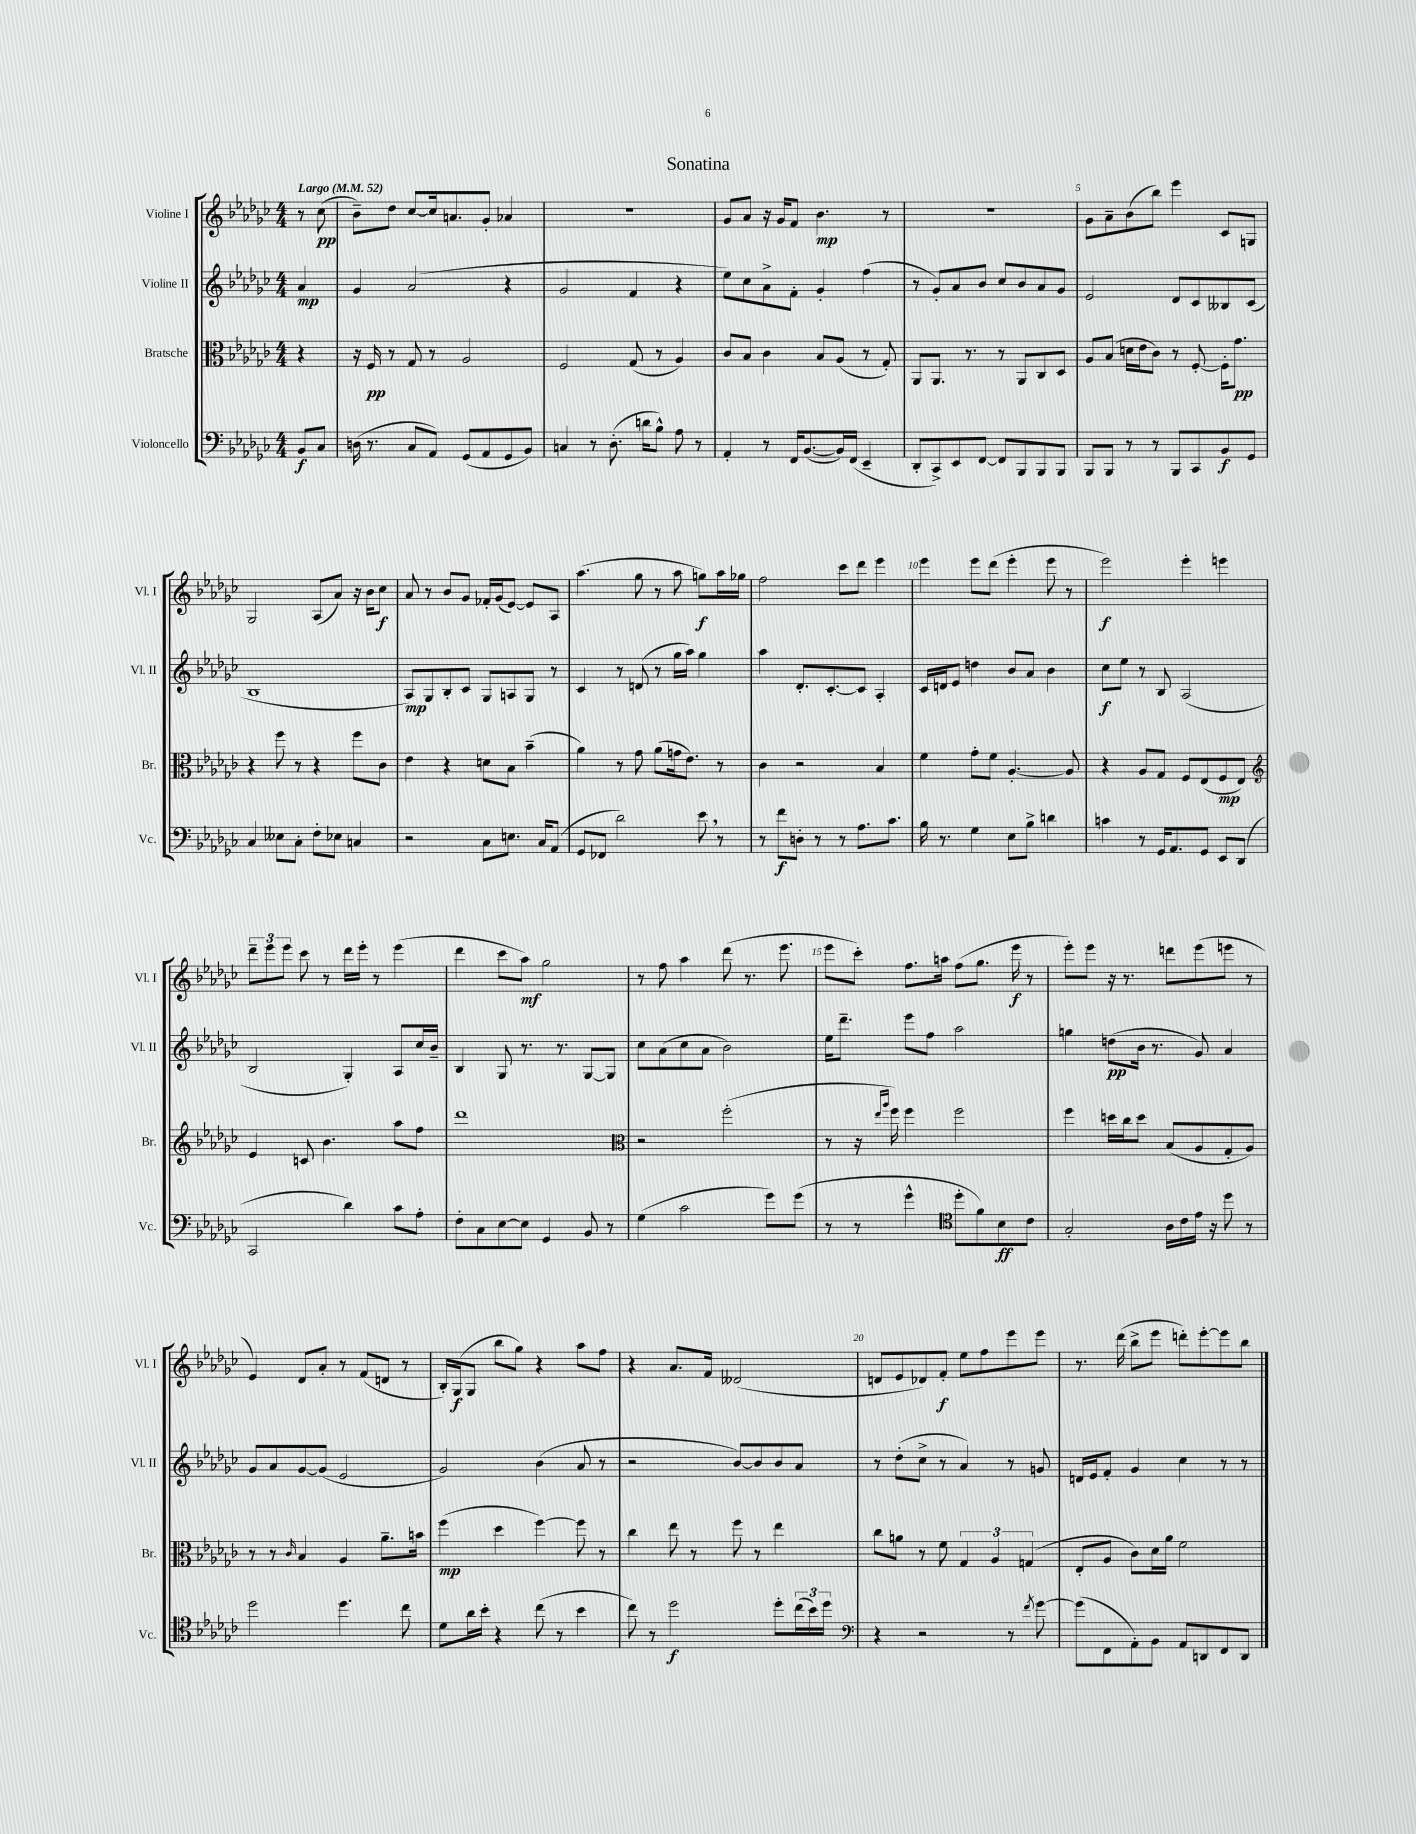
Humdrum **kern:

**kern	**dynam	**kern	**dynam	**kern	**dynam	**kern	**dynam
*part4	*part4	*part3	*part3	*part2	*part2	*part1	*part1
*staff4	*staff4	*staff3	*staff3	*staff2	*staff2	*staff1	*staff1
*I"Violoncello	*	*I"Bratsche	*	*I"Violine II	*	*I"Violine I	*
*I'Vc.	*	*I'Br.	*	*I'Vl. II	*	*I'Vl. I	*
*clefF4	*	*clefC3	*	*clefG2	*	*clefG2	*
*k[b-e-a-d-g-c-]	*	*k[b-e-a-d-g-c-]	*	*k[b-e-a-d-g-c-]	*	*k[b-e-a-d-g-c-]	*
*M4/4	*	*M4/4	*	*M4/4	*	*M4/4	*
*MM52	*	*MM52	*	*MM52	*	*MM52	*
=	=	=	=	=	=	=	=
!	!	!	!	!	!	!LO:TX:a:B:t=Largo	!
8BB-/L	f	4r	.	4a-/	mp	8r	.
8C-/J	.	.	.	.	.	(8cc-\	pp
=1	=1	=1	=1	=1	=1	=1	=1
(16Dn\	.	16r	.	4g-/	.	8b-~\L)	.
8.r	.	16F/	pp	.	.	.	.
.	.	8r	.	.	.	8dd-\J	.
8C-/L	.	8G-/	.	(2a-/	.	[8cc-/L	.
8AA-/J)	.	8r	.	.	.	16cc-/k]	.
.	.	.	.	.	.	8.an/	.
(8GG-/L	.	2A-/	.	.	.	.	.
8AA-/	.	.	.	.	.	8g-'/J	.
8GG-/	.	.	.	4r	.	4a-X/	.
8BB-/J)	.	.	.	.	.	.	.
=2	=2	=2	=2	=2	=2	=2	=2
4Cn/	.	2F/	.	2g-/	.	1r	.
8r	.	.	.	.	.	.	.
(8.D-'\	.	.	.	.	.	.	.
.	.	(8G-/	.	4f/	.	.	.
16dn\KL	.	.	.	.	.	.	.
8B-^^\J)	.	8r	.	.	.	.	.
8A-\	.	4A-/)	.	4r	.	.	.
8r	.	.	.	.	.	.	.
=3	=3	=3	=3	=3	=3	=3	=3
4AA-'/	.	8c-/L	.	8ee-\L)	.	8g-/L	.
.	.	8B-/J	.	8cc-\	.	8a-/J	.
8r	.	4c-\	.	8a-^\	.	16r	.
.	.	.	.	.	.	16g-/KL	.
16FF/KL	.	.	.	8f'\J	.	8f/J	.
([8.BB-/	.	.	.	.	.	.	.
.	.	8B-/L	.	4g-'/	.	4.b-\	mp
16BB-/L])	.	(8A-/J	.	.	.	.	.
(16FF/JJ	.	.	.	.	.	.	.
4EE-~/	.	8r	.	(4ff\	.	.	.
.	.	8G-'/)	.	.	.	8r	.
=4	=4	=4	=4	=4	=4	=4	=4
8DD-'/L	.	8AA-/L	.	8r	.	1r	.
8CC-^/)	.	8.AA-/J	.	8g-'/L)	.	.	.
8EE-/	.	.	.	8a-/	.	.	.
.	.	8.r	.	.	.	.	.
[8FF/J	.	.	.	8b-/J	.	.	.
8FF/L]	.	8r	.	8cc-/L	.	.	.
8BBB-/	.	8AA-/L	.	8b-/	.	.	.
8BBB-/	.	8C-/	.	8a-/	.	.	.
8BBB-/J	.	8D-/J	.	8g-/J	.	.	.
=5	=5	=5	=5	=5	=5	=5	=5
8BBB-/L	.	8A-/L	.	2e-/	.	8g-\L	.
8BBB-/J	.	(8B-/J	.	.	.	8a-~\	.
8r	.	16dn\LL	.	.	.	(8b-\	.
.	.	16e-\J	.	.	.	.	.
8r	.	8c-\J)	.	.	.	8bb-\J)	.
8BBB-/L	.	8r	.	8d-/L	.	4eee-\	.
8CC-/	.	[8F'/	.	8c-/	.	.	.
8BB-/	f	16F'\KL]	.	8B--X/	.	8c-/L	.
.	.	8.g-\J	pp	.	.	.	.
8GG-/J	.	.	.	(8c-/J	.	8Gn/J	.
!!LO:LB:g=z
=6	=6	=6	=6	=6	=6	=6	=6
4C-/	.	4r	.	1B-	.	2G-/	.
8E--X\L	.	8ff\	.	.	.	.	.
8C-'\J	.	8r	.	.	.	.	.
8F'\L	.	4r	.	.	.	(8A-/L	.
8E-X\J	.	.	.	.	.	8a-/J)	.
4Cn/	.	8ff\L	.	.	.	16r	.
.	.	.	.	.	.	16b-\KL	.
.	.	8c-\J	.	.	.	8cc-\J	f
=7	=7	=7	=7	=7	=7	=7	=7
2r	.	4e-\	.	8A-/L)	mp	8a-/	.
.	.	.	.	8G-/	.	8r	.
.	.	4r	.	8B-'/	.	8b-/L	.
.	.	.	.	8c-/J	.	8g-/J	.
8C-\L	.	8dn\L	.	8G-/L	.	16f-X'/LL	.
.	.	.	.	.	.	(16g-/J	.
8.En\J	.	8B-\J	.	8An/	.	[8e-/J)	.
.	.	(4b-~\	.	8G-/J	.	8e-/L]	.
16C-/KL	.	.	.	.	.	.	.
(8AA-/J	.	.	.	8r	.	8A-/J	.
=8	=8	=8	=8	=8	=8	=8	=8
8GG-/L	.	4a-\)	.	4c-/	.	(4.aa-\	.
8FF-X/J	.	.	.	.	.	.	.
2d-\)	.	8r	.	8r	.	.	.
.	.	8g-\	.	(8dn/	.	8gg-\	.
.	.	(8a-\L	.	8r	.	8r	.
.	.	16gn\k	.	16gg-\LL	.	8aa-\	.
.	.	8.e-\J)	.	16aa-\JJ)	.	.	.
8e-,\	.	.	.	4gg-\	.	8ggn\L)	f
8r	.	8r	.	.	.	16aa-\L	.
.	.	.	.	.	.	16gg-X\JJ	.
=9	=9	=9	=9	=9	=9	=9	=9
8r	.	4c-\	.	4aa-\	.	2ff\	.
8f\L	f	.	.	.	.	.	.
8Dn'\J	.	2r	.	8.d-'/L	.	.	.
8r	.	.	.	.	.	.	.
.	.	.	.	[8.c-'/	.	.	.
8r	.	.	.	.	.	8ccc-\L	.
8.A-\L	.	.	.	8c-/J]	.	8ddd-\J	.
.	.	4B-/	.	4A-'/	.	4eee-\	.
8.c-\J	.	.	.	.	.	.	.
=10	=10	=10	=10	=10	=10	=10	=10
16B-\	.	4f\	.	16c-/LL	.	4eee-\	.
8.r	.	.	.	16dn/J	.	.	.
.	.	.	.	8e-/J	.	.	.
4G-\	.	8g-'\L	.	4ddn\	.	8eee-\L	.
.	.	8f\J	.	.	.	(8ddd-\J	.
8E-\L	.	[4.A-'/	.	8b-/L	.	4eee-'\	.
8B-^\J	.	.	.	8a-/J	.	.	.
4dn\	.	.	.	4b-\	.	8eee-\	.
.	.	8A-/]	.	.	.	8r	.
=11	=11	=11	=11	=11	=11	=11	=11
4cn\	.	4r	.	8cc-\L	f	2eee-\)	f
.	.	.	.	8ee-\J	.	.	.
8r	.	8A-/L	.	8r	.	.	.
16GG-/KL	.	8G-/J	.	8B-/	.	.	.
8.AA-/	.	.	.	.	.	.	.
.	.	8F/L	.	(2A-/	.	4eee-'\	.
8GG-/J	.	(8E-/	.	.	.	.	.
8EE-/L	.	8F/	mp	.	.	4eeen\	.
(8DD-/J	.	8E-/J)	.	.	.	.	.
!!LO:LB:g=z
=12	=12	=12	=12	=12	=12	=12	=12
*	*	*clefG2	*	*	*	*	*
2CC-/	.	4e-/	.	2B-/	.	12ddd-~\L	.
.	.	.	.	.	.	12eee-\	.
.	.	.	.	.	.	12eee-\J	.
.	.	8cn/	.	.	.	8ccc-\	.
.	.	4.b-\	.	.	.	8r	.
4d-\)	.	.	.	4G-'/)	.	16ddd-\LL	.
.	.	.	.	.	.	16eee-'\JJ	.
.	.	.	.	.	.	8r	.
8c-\L	.	8aa-\L	.	8A-/L	.	(4eee-\	.
8A-'\J	.	8ff\J	.	16cc-/L	.	.	.
.	.	.	.	16b-~/JJ	.	.	.
=13	=13	=13	=13	=13	=13	=13	=13
8F'\L	.	1ddd-	.	4B-/	.	4ddd-\	.
8C-\	.	.	.	.	.	.	.
[8E-\	.	.	.	8G-/	.	8ccc-\L	.
8E-\J]	.	.	.	8.r	.	8aa-\J)	mf
4GG-/	.	.	.	.	.	2gg-\	.
.	.	.	.	8.r	.	.	.
8BB-/	.	.	.	[8G-/L	.	.	.
8r	.	.	.	8G-/J]	.	.	.
=14	=14	=14	=14	=14	=14	=14	=14
*	*	*clefC3	*	*	*	*	*
(4G-\	.	2r	.	8cc-\L	.	8r	.
.	.	.	.	(8a-\	.	8ff\	.
2c-\	.	.	.	8cc-\	.	4aa-\	.
.	.	.	.	8a-\J	.	.	.
.	.	(2ff'\	.	2b-\)	.	(8ddd-\	.
.	.	.	.	.	.	8.r	.
8g-\L)	.	.	.	.	.	.	.
.	.	.	.	.	.	8.eee-\	.
(8g-\J	.	.	.	.	.	.	.
=15	=15	=15	=15	=15	=15	=15	=15
8r	.	8r	.	16ee-\KL	.	8eee-\L	.
.	.	.	.	8.ddd-~\J	.	.	.
8r	.	16r	.	.	.	8ccc-'\J)	.
.	.	16qqee-/LL	.	.	.	.	.
.	.	16qqaa-/JJ	.	.	.	.	.
.	.	16ff\)	.	.	.	.	.
4g-^^\	.	4ff\	.	8eee-\L	.	8.ff\L	.
.	.	.	.	8ff\J	.	.	.
.	.	.	.	.	.	16aan\Jk	.
*clefC4	*	*	*	*	*	*	*
8dd-'\L	.	2ff\	.	2aa-\	.	(8ff\L	.
8f\)	.	.	.	.	.	8.gg-\J	.
8B-\	ff	.	.	.	.	.	.
.	.	.	.	.	.	16eee-\	f
8c-\J	.	.	.	.	.	8r	.
=16	=16	=16	=16	=16	=16	=16	=16
2G-'/	.	4ff\	.	4ggn\	.	8eee-'\L)	.
.	.	.	.	.	.	8eee-\J	.
.	.	16ddn\LL	.	(8ddn\L	pp	16r	.
.	.	16cc-\J	.	.	.	8.r	.
.	.	8dd\J	.	16b-\Jk	.	.	.
.	.	.	.	8.r	.	.	.
16A-\LL	.	(8B-/L	.	.	.	8dddn\L	.
16c-\	.	.	.	.	.	.	.
16e-\JJ	.	8A-/	.	8g-/)	.	(8eee-\	.
16r	.	.	.	.	.	.	.
8dd-\	.	8G-'/	.	4a-/	.	8eeen\J	.
8r	.	8A-/J)	.	.	.	8r	.
!!LO:LB:g=z
=17	=17	=17	=17	=17	=17	=17	=17
2dd-\	.	8r	.	8g-/L	.	4e-/)	.
.	.	8r	.	8a-/	.	.	.
.	.	16qqc-/	.	.	.	.	.
.	.	4B-/	.	[8g-/	.	8d-/L	.
.	.	.	.	(8g-/J]	.	8a-'/J	.
4.dd-\	.	4A-/	.	2e-/	.	8r	.
.	.	.	.	.	.	(8f/L	.
.	.	8.a-~\L	.	.	.	8dn/J	.
8cc-\	.	.	.	.	.	8r	.
.	.	16bn\Jk	.	.	.	.	.
=18	=18	=18	=18	=18	=18	=18	=18
8d-\L	.	(4ff\	mp	2g-/)	.	16B-'/LL)	.
.	.	.	.	.	.	(16G-/J	f
16a-\L	.	.	.	.	.	8G-/J	.
16b-'\JJ	.	.	.	.	.	.	.
4r	.	4dd-\	.	.	.	8bb-\L	.
.	.	.	.	.	.	8gg-\J)	.
(8cc-\	.	[4ff\)	.	(4b-\	.	4r	.
8r	.	.	.	.	.	.	.
4b-\	.	8ff\]	.	8a-/	.	8aa-\L	.
.	.	8r	.	8r	.	8ff\J	.
=19	=19	=19	=19	=19	=19	=19	=19
8cc-\)	.	4cc-\	.	2r	.	4r	.
8r	.	.	.	.	.	.	.
2dd-\	f	8ee-\	.	.	.	8.a-/L	.
.	.	8r	.	.	.	.	.
.	.	.	.	.	.	16f/Jk	.
.	.	8ff\	.	[8b-/L)	.	(2d--X/	.
.	.	8r	.	8b-/]	.	.	.
8dd-'\L	.	4ee-\	.	8b-/	.	.	.
(24cc-\L	.	.	.	8a-/J	.	.	.
24b-\)	.	.	.	.	.	.	.
24dd-\JJ	.	.	.	.	.	.	.
=20	=20	=20	=20	=20	=20	=20	=20
*clefF4	*	*	*	*	*	*	*
4r	.	8cc-\L	.	8r	.	8dn/L	.
.	.	8an\J	.	(8dd-'\L	.	8e-/	.
2r	.	8r	.	8cc-^\J	.	8d-X/)	.
.	.	8f\	.	8r	.	8f'/J	f
.	.	6G-/	.	4a-/)	.	8ee-\L	.
.	.	.	.	.	.	8ff\	.
.	.	6A-/	.	.	.	.	.
8r	.	.	.	8r	.	8eee-\	.
.	.	(6Gn/	.	.	.	.	.
8qf/	.	.	.	.	.	.	.
[8g-\	.	.	.	8gn/	.	8eee-\J	.
=21	=21	=21	=21	=21	=21	=21	=21
(8g-\L]	.	8E-'/L	.	16dn/LL	.	8.r	.
.	.	.	.	16e-/J	.	.	.
8FF\	.	8A-/J	.	8f'/J	.	.	.
.	.	.	.	.	.	(16ddd-\	.
8AA-'\)	.	8c-\L)	.	4g-/	.	8bb-^\L	.
8BB-\J	.	16d-\L	.	.	.	8eee-\J	.
.	.	16a-\JJ	.	.	.	.	.
8AA-/L	.	2f\	.	4cc-\	.	8dddn'\L)	.
8DDn/	.	.	.	.	.	[8eee-'\	.
8FF/	.	.	.	8r	.	8eee-\]	.
8DD/J	.	.	.	8r	.	8bb-\J	.
==	==	==	==	==	==	==	==
*-	*-	*-	*-	*-	*-	*-	*-
